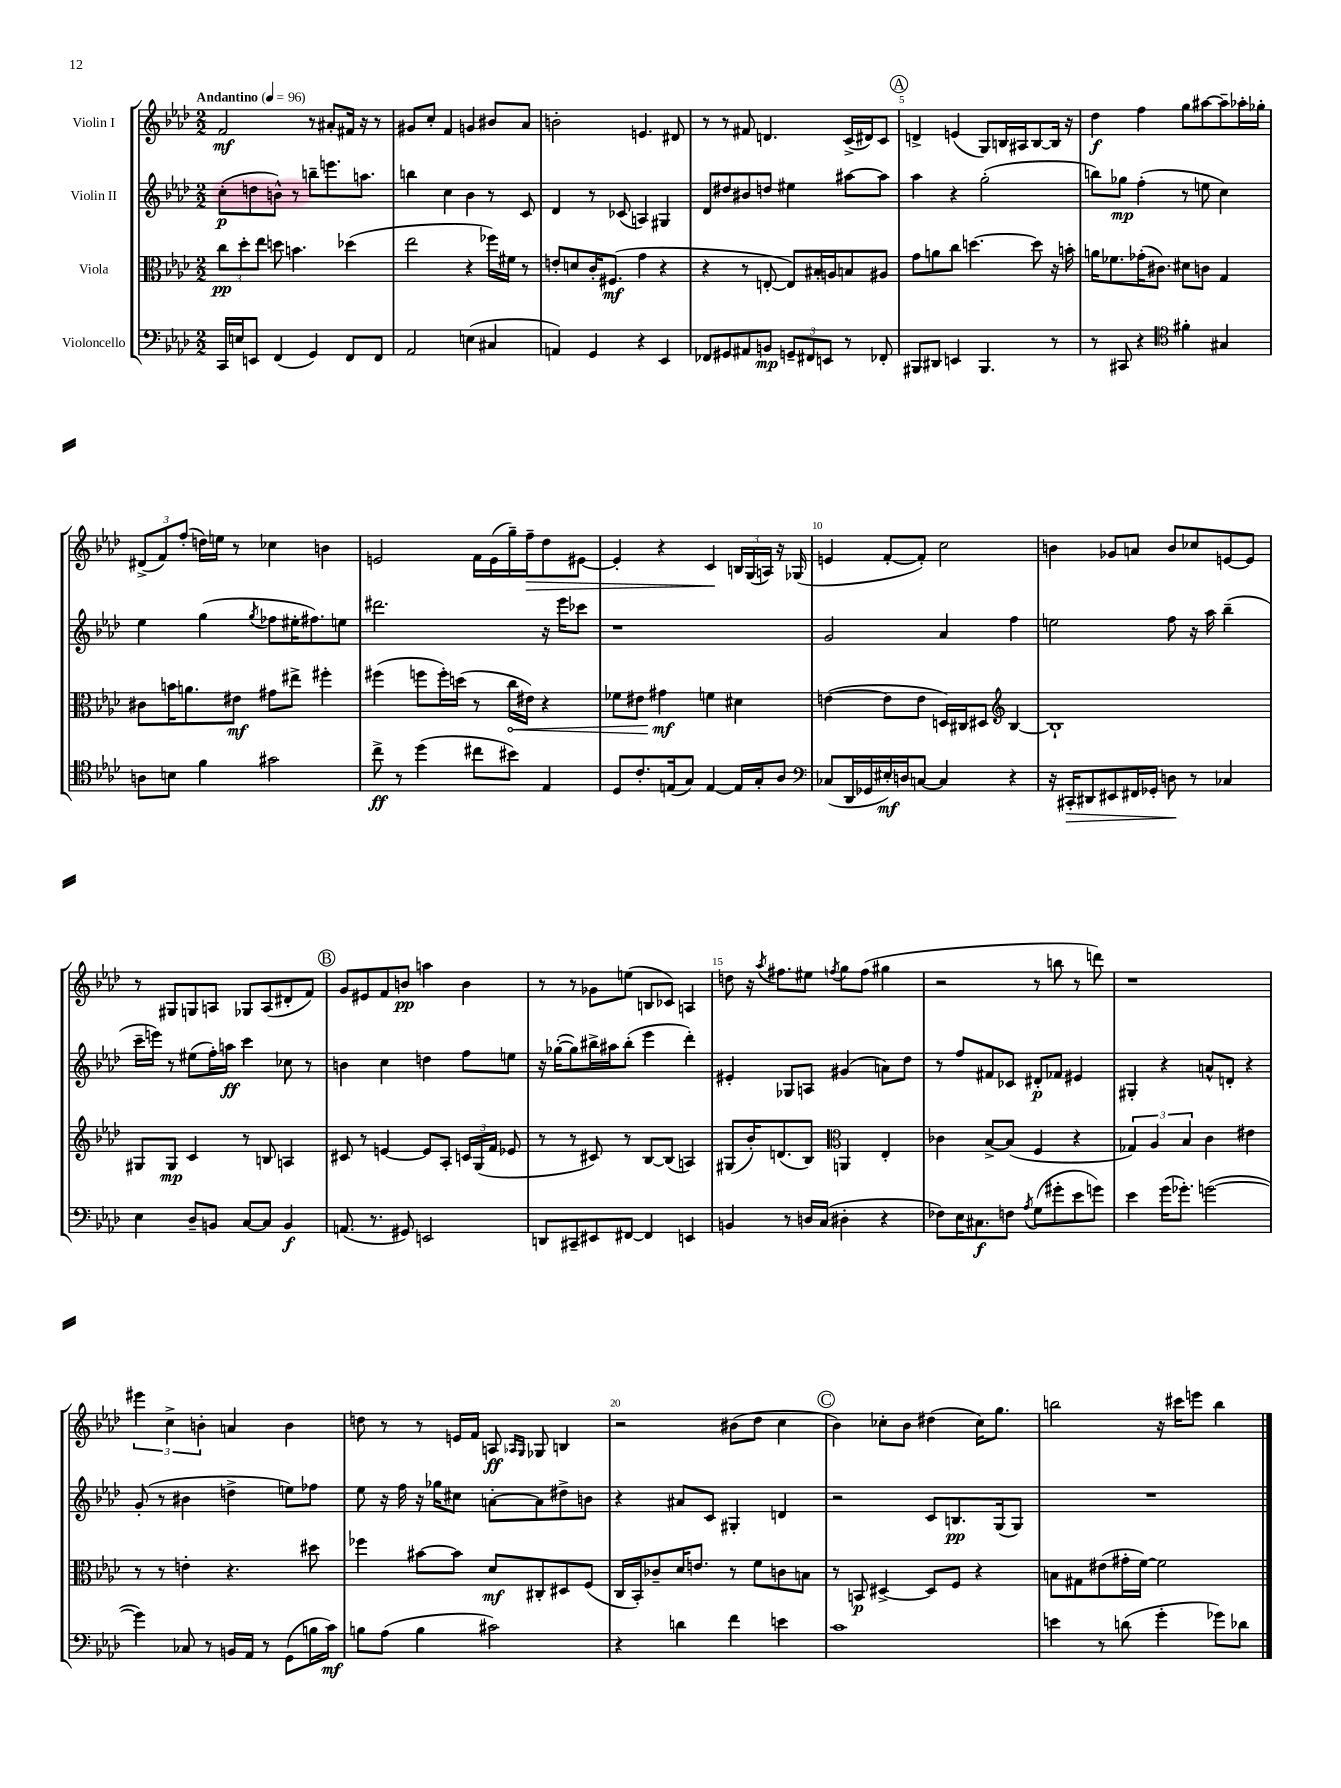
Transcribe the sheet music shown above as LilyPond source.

<<
\new StaffGroup <<
\new Staff = "s0" \with { instrumentName = "Violin I" } {
    \clef treble \key aes \major \numericTimeSignature \time 2/2 \tempo "Andantino" 4 = 96
    \autoBeamOff f'2\mf r8 ais'8[-. fis'16] r16 r8 |
    gis'8[ c''8]-. f'4 g'4 bis'8[ aes'8] |
    b'2-. e'4. dis'8 |
    r8 r8 fis'8 d'4. c'16[->( dis'16) c'8] |
    \mark \markup { \circle "A" } d'4-> e'4( g8[) b16 ais16 b8~ b16] r16 |
    des''4\f f''4 g''8[ ais''8~ ais''8-- aes''16-. ges''16]-. |
    \tuplet 3/2 { dis'8[->( f'8) f''8]-.( } d''16[) e''16] r8 ces''4 b'4 |
    e'2 f'16[ e'16( g''16--) f''16--\> des''8 eis'8]~ |
    eis'4-. r4 c'4\! \tuplet 3/2 { b16[ g16( a16]) } r16 ges16( |
    e'4 f'8[~-. f'8]-.) c''2 |
    b'4 ges'8[ a'8] b'8[ ces''8 e'8~ e'8] |
    r8 gis8[ g8 a8] ges8[ a8( dis'8-. f'8]) |
    \mark \markup { \circle "B" } g'8[ eis'8 f'8 b'8]\pp a''4 b'4 |
    r8 r8 ges'8[ e''8]( b8[ ces'8]) a4 |
    d''8 r16 \acciaccatura { aes''8 } fis''8.[ eis''8] \acciaccatura { f''8 } g''8[ f''8]( gis''4 |
    r2 r8 b''8 r8 d'''8) |
    r1 |
    \tuplet 3/2 { eis'''4 c''4-> b'4-. } a'4 b'4 |
    d''8 r8 r8 e'16[ f'16] a8\ff \grace { aes16[ g16] } ges8 b4 |
    r2 bis'8[( des''8] c''4 |
    \mark \markup { \circle "C" } bes'4) ces''8[-. bes'8] dis''4( ces''16[) g''8.] |
    b''2 r16 cis'''16[ e'''8] b''4 \bar "|." |
}
\new Staff = "s1" \with { instrumentName = "Violin II" } {
    \clef treble \key aes \major \numericTimeSignature \time 2/2
    \autoBeamOff c''8[-.\p( d''8 b'8]-^) r8 b''8[-- e'''8. a''8.] |
    b''4 c''4 bes'4 r8 c'8 |
    des'4 r8 ces'8( a4) gis4 |
    des'8[ dis''8 bis'8 d''8] eis''4 ais''8[~ ais''8] |
    \mark \markup { \circle "A" } aes''4 r4 g''2-.( |
    b''8[) ges''8]\mp f''4-.( r8 e''8 c''4) |
    ees''4 g''4( \acciaccatura { g''8 } fes''8[ eis''16-. fis''8.) e''8] |
    dis'''2. r16 ees'''16[ ces'''8] |
    r1 |
    g'2 aes'4 f''4 |
    e''2 f''8 r16 aes''16 bes''4--( |
    c'''16[-- e'''16]) r8 eis''8[( f''16-.) a''16]\ff c'''4 ces''8 r8 |
    \mark \markup { \circle "B" } b'4 c''4 d''4 f''8[ e''8] |
    r16 ges''16[~-.( ges''8) bis''16-> ais''16 bis''8]-.( ees'''4 des'''4-.) |
    eis'4-. ges8[ a8] gis'4( a'8[) des''8] |
    r8 f''8[ fis'8 ces'8] dis'8[-.\p fes'8] eis'4 |
    gis4-. r4 a'8[-^ d'8]-. r4 |
    g'8-.( r8 bis'4 d''4-> e''8[) fes''8] |
    ees''8 r16 f''16 r16 ges''16[ cis''8] a'8[~-. a'8 dis''8-> b'8] |
    r4 ais'8[ c'8] gis4-. d'4 |
    \mark \markup { \circle "C" } r2 c'8[ b8.\pp g16( g8]) |
    R1 \bar "|." |
}
\new Staff = "s2" \with { instrumentName = "Viola" } {
    \clef alto \key aes \major \numericTimeSignature \time 2/2
    \autoBeamOff \tuplet 3/2 { c''8[\pp des''8-. ees''8] } d''8 b'4. des''4( |
    ees''2 r4 fes''16[) fis'16] r8 |
    e'8[-. d'8 c'16-. fis8.]\mf( g'4 r4 |
    r4 r8 e8~-. e8[) bis16-. a16 b8 ais8] |
    \mark \markup { \circle "A" } g'8[ a'8 c''8] d''4.~ d''8 r16 b'16-. |
    a'16[ fes'8. ges'16-.( cis'8.]) dis'8[ c'8] g4 |
    cis'8[ b'16 a'8. eis'8]\mf gis'8[ eis''8]-> fis''4-. |
    fis''4( f''8[ f''16-.) d''16]( r8 \once \override Hairpin.circled-tip = ##t c''16[\< eis'16]) r4 |
    fes'8[ eis'8] gis'4\mf\! f'4 dis'4 |
    e'4~( e'8[ e'8] d16[) cis16 dis8] \clef treble bes4~ |
    bes1-! |
    gis8[ gis8]\mp c'4 r8 b8 a4 |
    \mark \markup { \circle "B" } cis'8 r8 e'4~ e'8[ aes8]-. \tuplet 3/2 { c'16[ g16( f'16] } ees'8 |
    r8 r8 cis'8) r8 bes8[~ bes8]( a4) |
    gis8[( bes'16-.) d'8.( bes8]) \clef alto a,4 ees4-. |
    ces'4 bes8[~-> bes8]( f4 r4 |
    \tuplet 3/2 { ges4) aes4 bes4 } c'4 eis'4 |
    r8 r8 e'4-. r4. dis''8 |
    fes''4 bis'8[~ bis'8] des'8[\mf cis8-. dis8 f8]( |
    c16[ bes,16-.) ces'8-- des'16 e'8.] r8 f'8[ c'8 b8] |
    \mark \markup { \circle "C" } r8 b,8\p dis4~-> dis8[ f8] r4 |
    b8[ gis8 eis'8( gis'16-. f'16]~) f'2 \bar "|." |
}
\new Staff = "s3" \with { instrumentName = "Violoncello" } {
    \clef bass \key aes \major \numericTimeSignature \time 2/2
    \autoBeamOff c,16[ e16 e,8] f,4( g,4) f,8[ f,8] |
    aes,2 e4( cis4 |
    a,4) g,4 r4 ees,4 |
    fes,8[ gis,8 ais,8 b,8]\mp \tuplet 3/2 { g,8[-- fis,8 e,8] } r8 fes,8-. |
    \mark \markup { \circle "A" } bis,,8[ dis,8] e,4 bis,,4. r8 |
    r8 cis,8 r4 \clef tenor fis'4-. gis4 |
    a8[ b8] f'4 gis'2 |
    c''8->\ff r8 des''4( cis''8[ bis'8]) ees4 |
    des8[ c'8.-. e16( g8]) e4~ e16[ g16-. aes8] |
    \clef bass ces8[( des,16 ges,16 eis16-.\mf) d16 c8]~ c4 r4 |
    r16 cis,16[-.\> dis,8 eis,8 fis,16 ges,16]-. d8\! r8 ces4 |
    ees4 des8[-- b,8] c8[~ c8] b,4\f |
    \mark \markup { \circle "B" } a,8.( r8. gis,8) e,2 |
    d,8[ cis,8-- eis,8 fis,8]~ fis,4 e,4 |
    b,4 r8 d16[ c16]( dis4-. r4 |
    fes8[) ees16 cis8.\f f8] \acciaccatura { aes8 } g8[( gis'8-. ees'8 g'8]) |
    ees'4 g'16[( ges'8.]-.) g'2~( |
    g'4) ces8 r8 b,16[ aes,16] r8 g,8[( b16 c'16]\mf) |
    b8[ aes8]( b4 cis'2) |
    r4 d'4 f'4 e'4 |
    \mark \markup { \circle "C" } c'1 |
    e'4 r8 d'8( g'4-. ges'8[) des'8] \bar "|." |
}
>>
>>
\layout { \context { \Score \override BarNumber.break-visibility = ##(#f #t #t) barNumberVisibility = #(every-nth-bar-number-visible 5) } }
